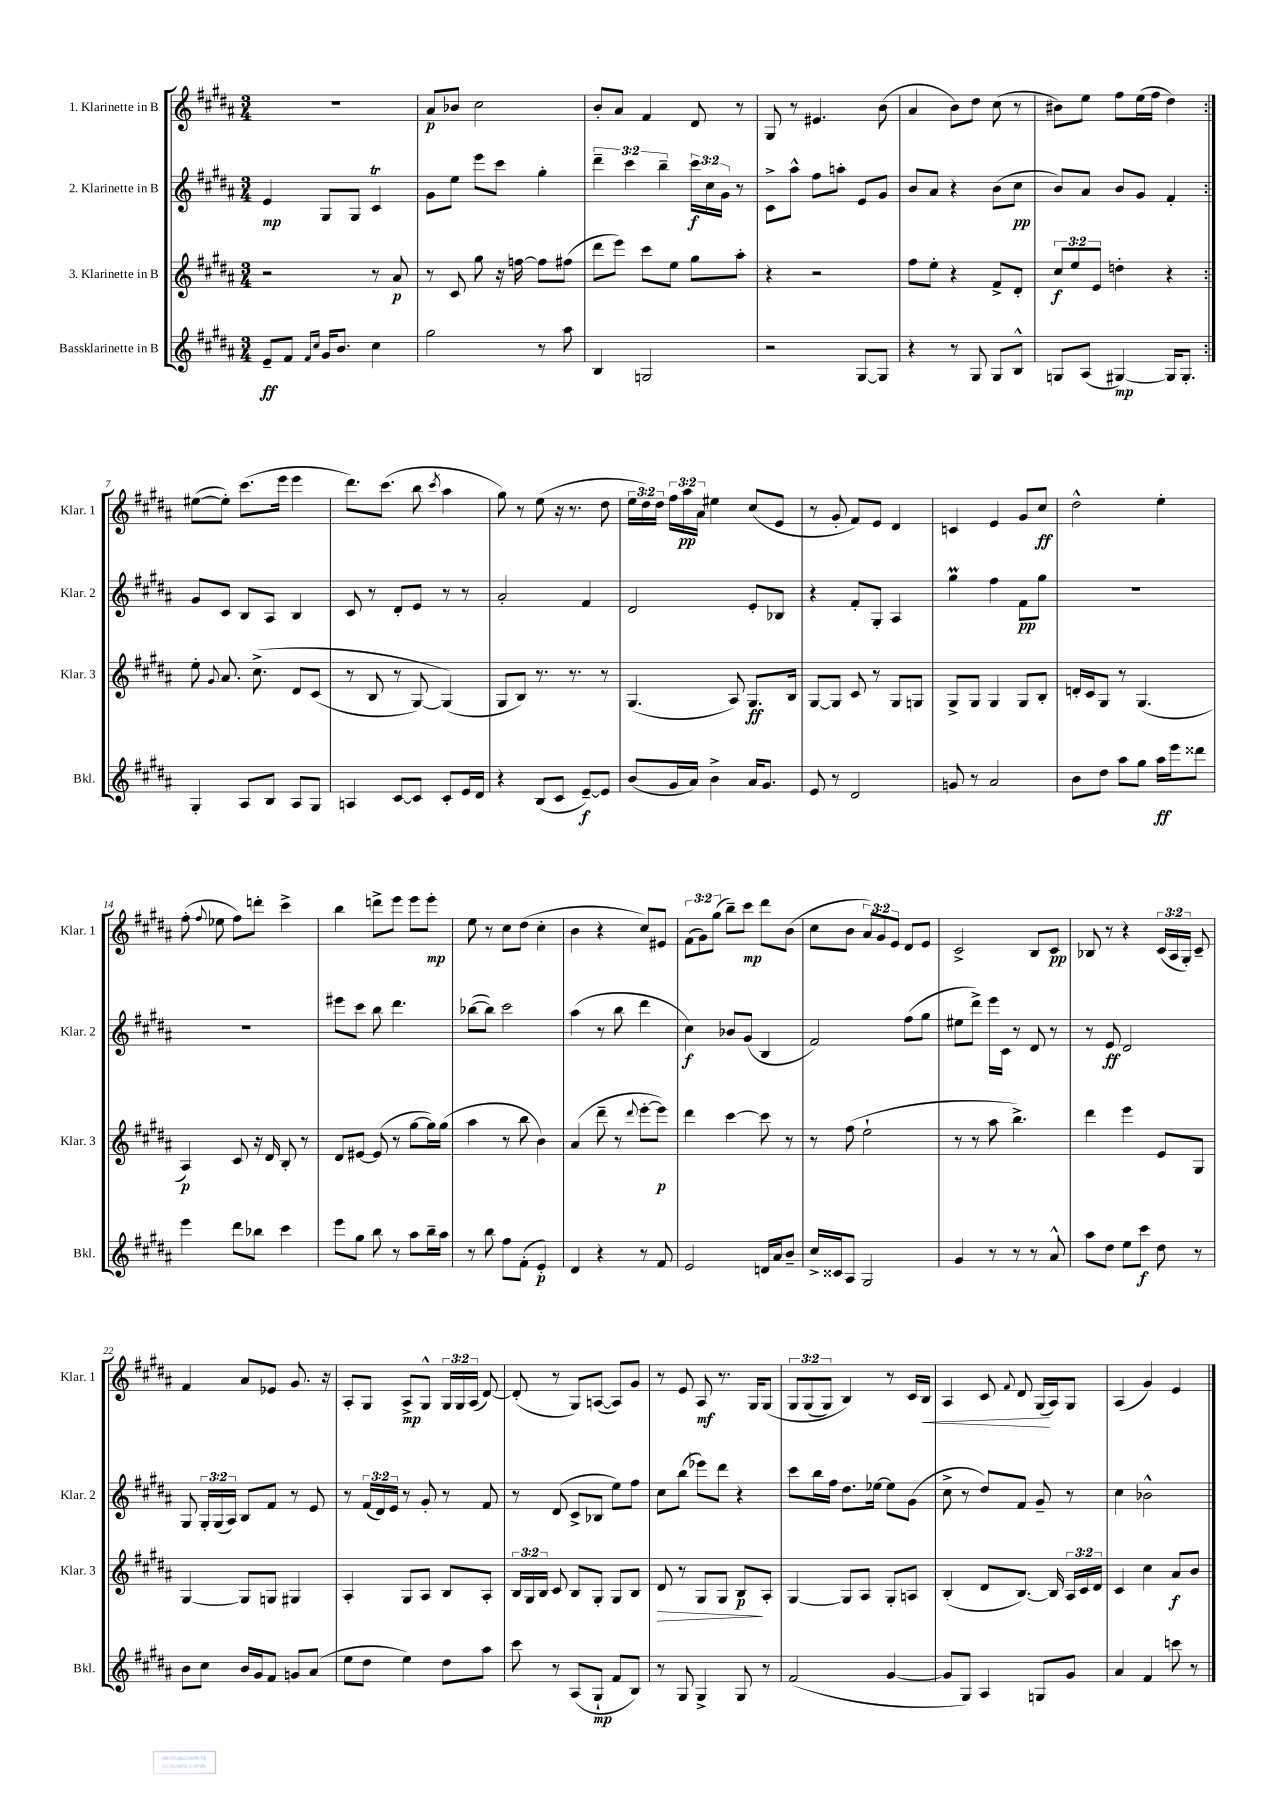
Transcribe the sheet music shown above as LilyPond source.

<<
\new StaffGroup <<
\new Staff = "s0" \with { instrumentName = "1. Klarinette in B" shortInstrumentName = "Klar. 1" } {
    \clef treble \key b \major \numericTimeSignature \time 3/4 \override Staff.TupletNumber.text = #tuplet-number::calc-fraction-text
    \autoBeamOff \repeat volta 2 { R2. |
    ais'8[\p bes'8] cis''2 |
    b'8[-. ais'8] fis'4 dis'8 r8 |
    gis8 r8 eis'4. b'8( |
    ais'4 b'8[) dis''8] cis''8( r8 |
    bis'8[) e''8] fis''8[ e''16( fis''16] dis''4) | }
    eis''8[~( eis''8]-.) cis'''8.[( e'''16] e'''4 |
    dis'''8.[) cis'''8.]( b''8 \acciaccatura { cis'''8 } ais''4 |
    gis''8) r8 e''8( r16 r8. dis''8 |
    \tuplet 3/2 { e''16[ dis''16) dis''16] } \tuplet 3/2 { fis''16[ ais''16\pp ais'16] } eis''4 cis''8[( e'8] |
    r8 gis'8-. fis'8[) e'8] dis'4 |
    c'4 e'4 gis'8[ cis''8]\ff |
    dis''2-^ e''4-. |
    fis''8-.( \appoggiatura { fis''8 } ees''8 fis''8[) d'''8]-. cis'''4-> |
    b''4 d'''8[-> e'''8] e'''8[ e'''8]-.\mp |
    e''8 r8 cis''8[ dis''8]( cis''4-. |
    b'4 r4 cis''8[) eis'8] |
    \tuplet 3/2 { fis'8[( gis'8) gis''8]( } b''8[--) cis'''8]\mp dis'''8[ b'8]( |
    cis''8[ b'8] \tuplet 3/2 { ais'8[) gis'8 e'8] } dis'8[ e'8] |
    cis'2-> b8[ cis'8]\pp |
    bes8 r8 r4 \tuplet 3/2 { cis'16[( ais16 gis16]-.) } cis'8-- |
    fis'4 ais'8[ ees'8] gis'8. r16 |
    ais8[-. gis8] ais8[->\mp gis8]-^ \tuplet 3/2 { gis16[ gis16 ais16]( } dis'8~) |
    dis'8-.( r8 gis8[) a8]~( a8[) gis'8] |
    r8 e'8 ais8\mf r8. gis16[ gis8]\( |
    \tuplet 3/2 { gis8[ gis8( gis8]) } b4\) r8 cis'16[ b16]\< |
    ais4 cis'8 \appoggiatura { fis'8 } dis'8 gis16[\!( ais16) gis8] |
    ais4( gis'4) e'4 \bar "|." |
}
\new Staff = "s1" \with { instrumentName = "2. Klarinette in B" shortInstrumentName = "Klar. 2" } {
    \clef treble \key b \major \numericTimeSignature \time 3/4 \override Staff.TupletNumber.text = #tuplet-number::calc-fraction-text
    \autoBeamOff \repeat volta 2 { e'4\mp gis8[ gis8] cis'4\trill |
    gis'8[ e''8] e'''8[ cis'''8] gis''4-. |
    \tuplet 3/2 { dis'''4-- cis'''4 b''4-- } \tuplet 3/2 { cis'''16[\f cis''16 gis'16] } r8 |
    cis'8[-> ais''8]-^ fis''8[ a''8]-. e'8[ gis'8] |
    b'8[ ais'8] r4 b'8[( cis''8]\pp |
    b'8[) ais'8] b'8[ gis'8] fis'4-. | }
    gis'8[ cis'8] b8[ ais8] b4 |
    cis'8 r8 dis'8[-. e'8] r8 r8 |
    ais'2-. fis'4 |
    dis'2 e'8[-. bes8] |
    r4 fis'8[-. gis8]-. ais4 |
    gis''4\prall fis''4 fis'8[\pp gis''8] |
    R2. |
    R2. |
    eis'''8[ cis'''8] b''8 dis'''4. |
    bes''8[~( bes''8]) cis'''2 |
    ais''4( r8 b''8 dis'''4 |
    cis''4\f) bes'8[ gis'8]( b4 |
    fis'2) fis''8[( gis''8] |
    eis''8[ dis'''8]->) e'''16[ cis'16] r8 dis'8 r8 |
    r8 e'8\ff dis'2 |
    gis8 \tuplet 3/2 { gis16[-. gis16( ais16]) } b8[ fis'8] r8 e'8 |
    r8 \tuplet 3/2 { fis'16[( dis'16) e'16] } r8 gis'8-. r8 fis'8 |
    r8 dis'8( cis'8[-> bes8] e''8[) fis''8] |
    cis''8[ b''8]( ees'''8[) dis'''8] r4 |
    cis'''8[ b''16 fis''16] dis''8.[ ees''16]~ ees''8[ gis'8]( |
    cis''8-> r8 dis''8[) fis'8] gis'8-- r8 |
    cis''4 bes'2-^ \bar "|." |
}
\new Staff = "s2" \with { instrumentName = "3. Klarinette in B" shortInstrumentName = "Klar. 3" } {
    \clef treble \key b \major \numericTimeSignature \time 3/4 \override Staff.TupletNumber.text = #tuplet-number::calc-fraction-text
    \autoBeamOff \repeat volta 2 { r2 r8 ais'8\p |
    r8 cis'8 gis''8 r16 f''16~ f''8[ fis''8]( |
    dis'''8[ e'''8]) cis'''8[ e''8] gis''8[ ais''8]-. |
    r4 r2 |
    fis''8[ e''8]-. r4 fis'8[-> dis'8]-. |
    \tuplet 3/2 { cis''8[\f e''8 e'8] } d''4-. r4 | }
    e''8-. \appoggiatura { gis'8 } ais'8. cis''8.->\( dis'8[ cis'8]( |
    r8 b8 r8 gis8~) gis4(\) |
    gis8[ b8]) r8. r8. r8 |
    gis4.( ais8) gis8.[\ff b16] |
    gis8[~ gis8] cis'8 r8 gis8[ g8] |
    gis8[-> gis8] gis4 gis8[ b8]-. |
    d'16[-. cis'16 gis8] r8 gis4.( |
    ais4\p) cis'8 r16 dis'16 b8-. r8 |
    dis'8[ eis'8]~ eis'8( r8 gis''8[~ gis''16) gis''16]( |
    ais''4 r8 b''8 b'4) |
    ais'4( dis'''8-- r8 \appoggiatura { dis'''8 } e'''8[~-. e'''8]\p) |
    dis'''4 cis'''4~ cis'''8 r8 |
    r8 fis''8( e''2-! |
    r8 r8 ais''8 b''4.->) |
    dis'''4 e'''4 e'8[ gis8] |
    gis4~ gis8[ g8] gis4 |
    ais4-. gis8[ ais8] b8[ ais8]-. |
    \tuplet 3/2 { b16[ gis16 b16] } cis'8 b8[ gis8]-. gis8[ b8] |
    dis'8\> r8 gis8[ gis8] b8[\p\! ais8]-. |
    gis4~ gis8[ ais8] gis8[-. a8] |
    b4-.( dis'8[ b8.]~) b16 \tuplet 3/2 { ais16[ cis'16 dis'16] } |
    cis'4 cis''4 ais'8[\f b'8] \bar "|." |
}
\new Staff = "s3" \with { instrumentName = "Bassklarinette in B" shortInstrumentName = "Bkl." } {
    \clef treble \key b \major \numericTimeSignature \time 3/4
    \autoBeamOff \repeat volta 2 { e'8[--\ff fis'8] \grace { fis'16[ cis''16] } gis'16[ b'8.] cis''4 |
    gis''2 r8 ais''8 |
    b4 g2 |
    r2 gis8[~ gis8] |
    r4 r8 gis8 gis8[ b8]-^ |
    g8[ ais8]( gis4~\mp) gis16[ gis8.]-. | }
    gis4-. ais8[ b8] ais8[ gis8] |
    a4 cis'8[~ cis'8] cis'8[-. e'16 dis'16] |
    r4 b8[( cis'8] e'8[~--\f) e'8] |
    b'8[( gis'16 ais'16]) b'4-> ais'16[ gis'8.] |
    e'8 r8 dis'2 |
    g'8 r8 ais'2 |
    b'8[ dis''8] ais''8[ gis''8] ais''16[\ff e'''16 disis'''8] |
    e'''4 dis'''8[ bes''8] cis'''4 |
    e'''8[ gis''8] b''8 r8 ais''8[ b''16-- ais''16] |
    r8 b''8 fis''8[ fis'8]-.( e'4-.\p) |
    dis'4 r4 r8 fis'8 |
    e'2 d'16[ ais'16 b'8]-- |
    cis''16[-> cisis'16 ais8] gis2 |
    gis'4 r8 r8 r8 ais'8-^ |
    ais''8[ dis''8] e''8[ cis'''8]\f dis''8 r8 |
    b'8[ cis''8] b'16[ gis'16 fis'8] g'8[ ais'8]( |
    e''8[ dis''8] e''4) dis''8[ ais''8] |
    cis'''8 r8 ais8[( gis8]-!\mp fis'8[ b8]) |
    r8 gis8 gis4-> gis8 r8 |
    fis'2( gis'4~ |
    gis'8[ gis8]) ais4 g8[ gis'8] |
    ais'4 fis'4 c'''8 r8 \bar "|." |
}
>>
>>
